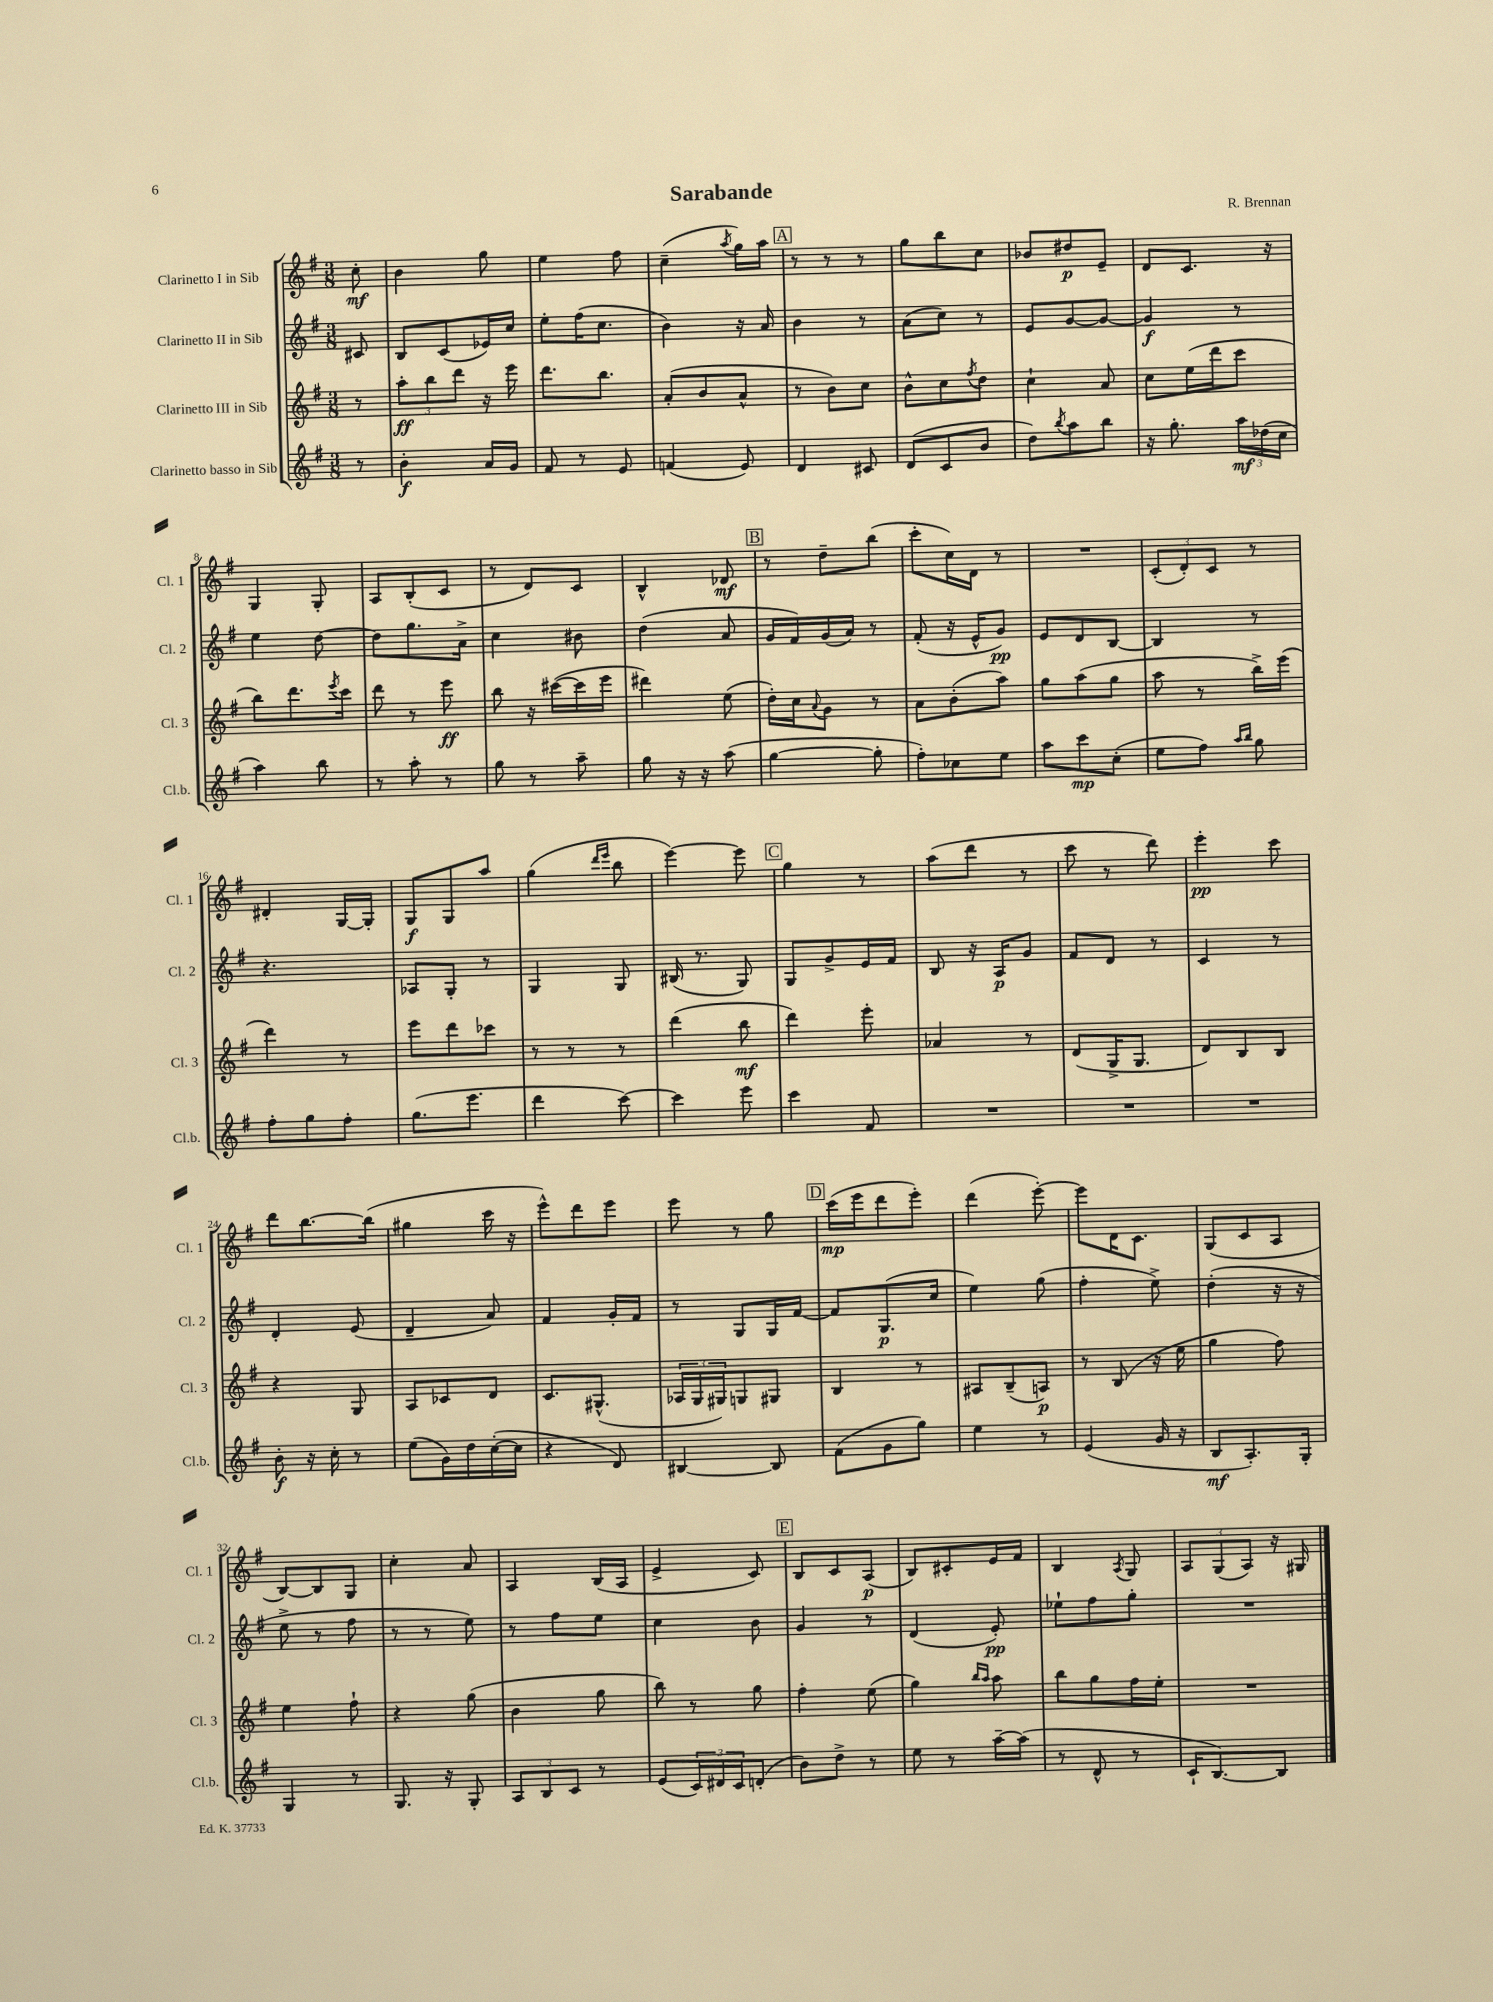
\header { title = "Sarabande" composer = "R. Brennan" }
<<
\new StaffGroup <<
\new Staff = "s0" \with { instrumentName = "Clarinetto I in Sib" shortInstrumentName = "Cl. 1" } {
    \clef treble \key g \major \numericTimeSignature \time 3/8 \partial 8
    c''8-.\mf |
    b'4 g''8 |
    e''4 fis''8 |
    c''4--( \acciaccatura { a''8 } g''16) a''16 |
    \mark \markup { \box "A" } r8 r8 r8 |
    g''8 b''8 c''8 |
    bes'8 dis''8\p e'8-- |
    d'8 c'8. r16 |
    g4 g8-. |
    a8 b8-.( c'8 |
    r8 d'8) c'8 |
    b4-^ des'8\mf |
    \mark \markup { \box "B" } r8 d''8-- b''8( |
    c'''8-. c''16) d'16 r8 |
    R4. |
    \tuplet 3/2 { c'8-.( d'8-.) c'8 } r8 |
    dis'4-. g16~ g16-. |
    g8\f g8 a''8 |
    g''4( \grace { d'''16 e'''16 } b''8 |
    e'''4~) e'''8 |
    \mark \markup { \box "C" } g''4 r8 |
    a''8( d'''8 r8 |
    c'''8 r8 d'''8) |
    e'''4-.\pp c'''8 |
    d'''8 b''8.~ b''16( |
    gis''4 c'''16 r16 |
    e'''8-^) d'''8 e'''8 |
    e'''8 r8 g''8 |
    \mark \markup { \box "D" } c'''16\mp( e'''16 d'''8 e'''8-.) |
    d'''4( e'''8~-.) |
    e'''8 d'16 c'8. |
    g8( c'8 a8 |
    b8~) b8 g8 |
    c''4-. a'8 |
    a4 b16( a16 |
    e'4-> c'8) |
    \mark \markup { \box "E" } b8 c'8 a8\p( |
    b8) cis'8-. e'16 fis'16 |
    b4 \acciaccatura { a8 } g8 |
    \tuplet 3/2 { a8 g8( a8) } r16 gis16 \bar "|." |
}
\new Staff = "s1" \with { instrumentName = "Clarinetto II in Sib" shortInstrumentName = "Cl. 2" } {
    \clef treble \key g \major \numericTimeSignature \time 3/8 \partial 8
    cis'8 |
    b8 c'8( ees'16) c''16 |
    e''8-. fis''16( c''8. |
    b'4) r16 a'16 |
    \mark \markup { \box "A" } b'4 r8 |
    a'8( c''8) r8 |
    e'8 g'8~ g'8~ |
    g'4\f r8 |
    e''4 d''8~ |
    d''8 g''8. a'16-> |
    c''4 bis'8 |
    d''4( a'8 |
    \mark \markup { \box "B" } g'16 fis'16) g'16( a'16) r8 |
    fis'8-.( r16 e'16-^ g'8\pp) |
    e'8 d'8 b8~ |
    b4 r8 |
    r4. |
    aes8 g8-. r8 |
    g4 g8 |
    bis16( r8. g8) |
    \mark \markup { \box "C" } g8 g'8-> e'16 fis'16 |
    b8 r16 a16\p g'8 |
    fis'8 d'8 r8 |
    c'4 r8 |
    d'4-. e'8( |
    d'4-- a'8) |
    fis'4 g'16-. fis'16 |
    r8 g8 g16 fis'16~ |
    \mark \markup { \box "D" } fis'8 g8.\p( c''16 |
    e''4) g''8( |
    fis''4-. e''8->) |
    d''4-.( r16 r16 |
    e''8-> r8 fis''8 |
    r8 r8 e''8) |
    r8 fis''8 e''8 |
    c''4 b'8 |
    \mark \markup { \box "E" } g'4 r8 |
    d'4( e'8-.\pp) |
    ees''8-! fis''8 g''8-. |
    R4. \bar "|." |
}
\new Staff = "s2" \with { instrumentName = "Clarinetto III in Sib" shortInstrumentName = "Cl. 3" } {
    \clef treble \key g \major \numericTimeSignature \time 3/8 \partial 8
    r8 |
    \tuplet 3/2 { a''8-.\ff b''8 d'''8 } r16 e'''16 |
    d'''8. b''8. |
    a'8-.( b'8 a'8-^ |
    \mark \markup { \box "A" } r8 b'8) c''8 |
    b'8-^ c''8 \acciaccatura { fis''8 } d''8 |
    c''4-! a'8 |
    c''8 e''16( d'''16 c'''8 |
    b''8) d'''8. \acciaccatura { e'''8 } c'''16 |
    d'''8 r8 e'''8\ff |
    b''8 r16 cis'''16~( cis'''16 e'''16 |
    dis'''4) e''8( |
    \mark \markup { \box "B" } d''16-.) c''16 \appoggiatura { a'8 } g'8 r8 |
    a'8 b'8-.( a''8) |
    g''8 a''8( g''8 |
    a''8 r8 b''16->) e'''16( |
    d'''4) r8 |
    e'''8 d'''8 ces'''8 |
    r8 r8 r8 |
    d'''4( b''8\mf |
    \mark \markup { \box "C" } d'''4) e'''8-. |
    aes'4 r8 |
    d'8( g16-> g8. |
    d'8) b8 b8 |
    r4 g8 |
    a8 ces'8 d'8 |
    c'8. gis8.-^( |
    \tuplet 3/2 { aes16 g16 gis16) } g8 gis8 |
    \mark \markup { \box "D" } b4 r8 |
    ais8 b8--( a8\p) |
    r8 b8( r16 e''16 |
    g''4 fis''8) |
    e''4 fis''8-! |
    r4 g''8( |
    b'4 g''8 |
    b''8) r8 g''8 |
    \mark \markup { \box "E" } fis''4-. e''8( |
    g''4) \grace { b''16 a''16 } a''8 |
    b''8 g''8 fis''16 e''16-. |
    R4. \bar "|." |
}
\new Staff = "s3" \with { instrumentName = "Clarinetto basso in Sib" shortInstrumentName = "Cl.b." } {
    \clef treble \key g \major \numericTimeSignature \time 3/8 \partial 8
    r8 |
    b'4-.\f a'16 g'16 |
    fis'8 r8 e'8 |
    f'4( e'8) |
    \mark \markup { \box "A" } d'4 cis'8 |
    d'8( c'8 b'8 |
    d''8) \acciaccatura { b''8 } a''8 b''8 |
    r16 g''8.-. \tuplet 3/2 { a''16\mf des''16( c''16 } |
    a''4) b''8 |
    r8 a''8-. r8 |
    g''8 r8 a''8-- |
    g''8 r16 r16 a''8( |
    \mark \markup { \box "B" } g''4~ g''8-. |
    fis''8-.) ces''8 e''8 |
    a''8 c'''8\mp c''8-.( |
    e''8 fis''8) \grace { a''16 b''16 } g''8 |
    fis''8-. g''8 fis''8-. |
    g''8.( e'''8. |
    d'''4 c'''8~) |
    c'''4 e'''8 |
    \mark \markup { \box "C" } c'''4 fis'8 |
    R4. |
    R4. |
    R4. |
    b'8-.\f r16 c''16-. r8 |
    e''8( g'16) d''16 c''16~-.( c''16 |
    r4 d'8) |
    bis4~ bis8 |
    \mark \markup { \box "D" } fis'8( g'8 g''8) |
    e''4 r8 |
    e'4( g'16 r16 |
    b8\mf a8.-.) g16-. |
    g4 r8 |
    g8. r16 g8-. |
    \tuplet 3/2 { a8 b8 c'8 } r8 |
    e'8( \tuplet 3/2 { c'16) dis'16 c'16 } d'8-.( |
    \mark \markup { \box "E" } b'8) d''8-> r8 |
    e''8 r8 a''16~-- a''16( |
    r8 d'8-^ r8 |
    c'16-! b8.~) b8 \bar "|." |
}
>>
>>
